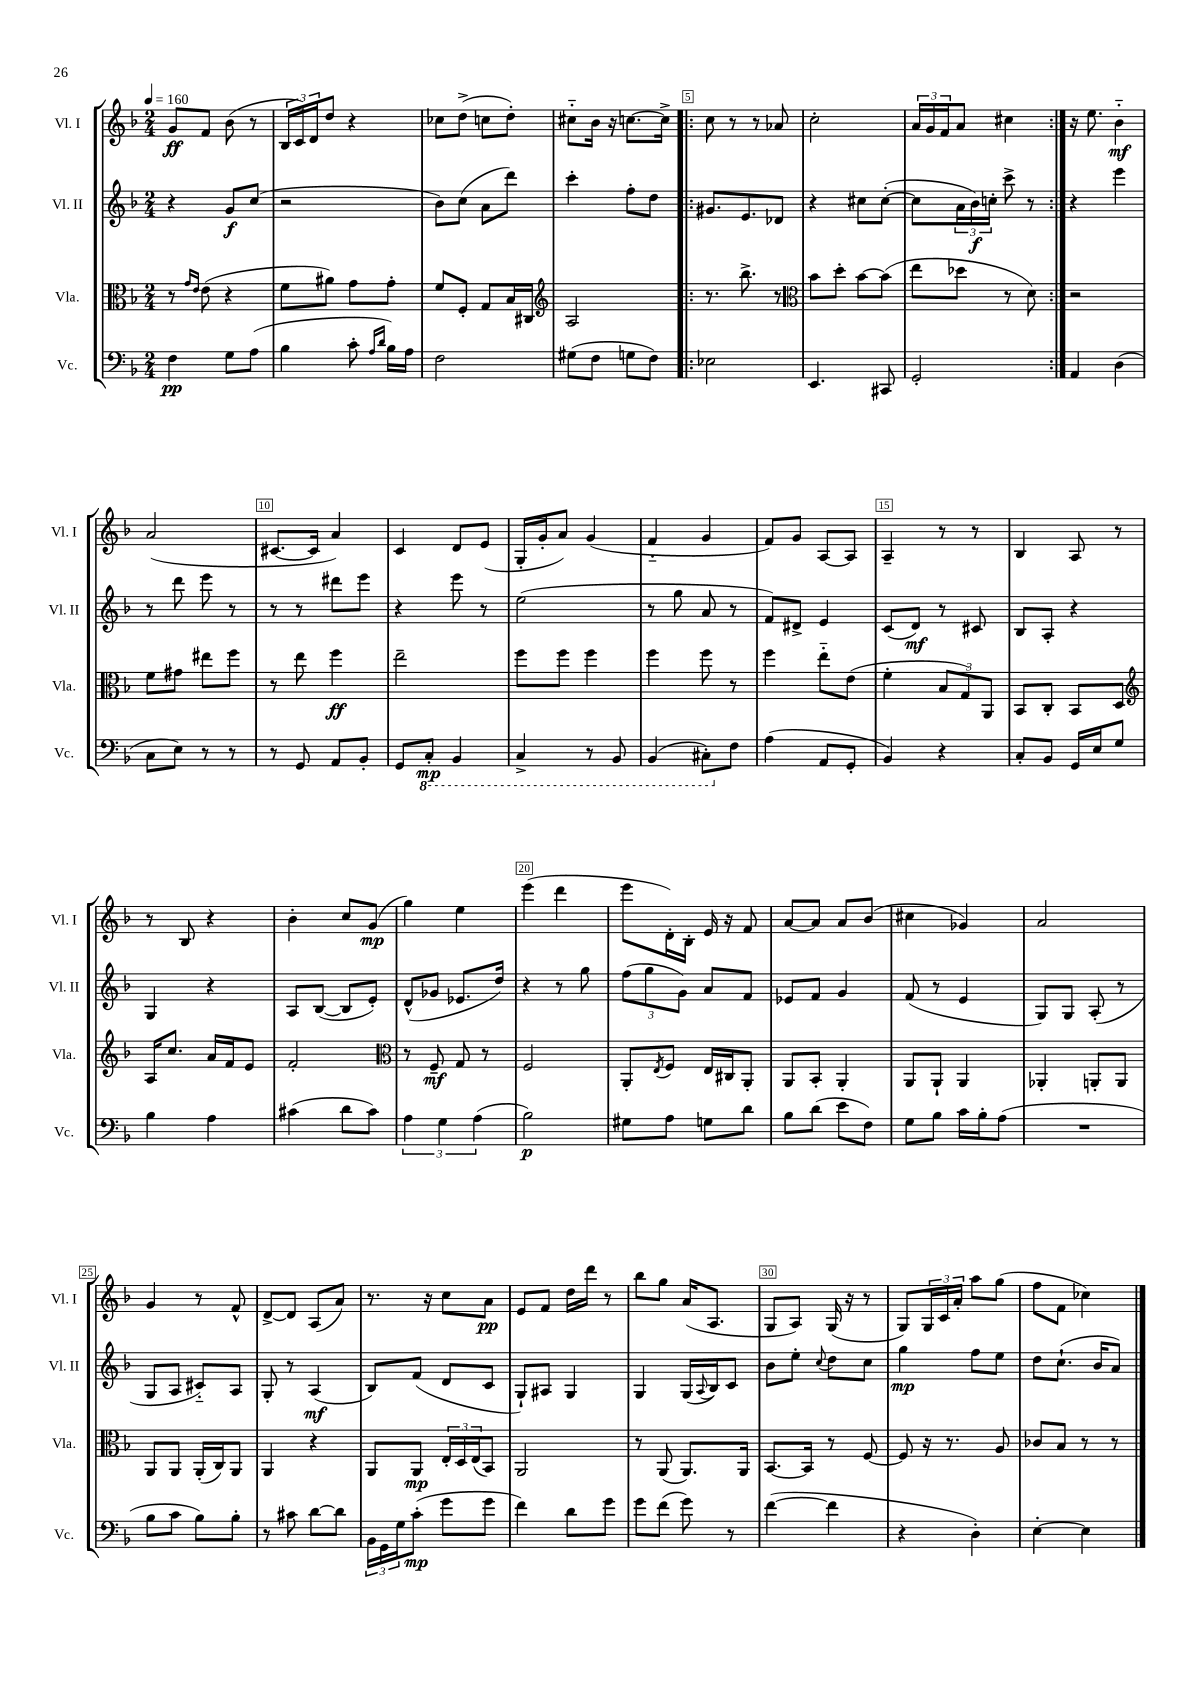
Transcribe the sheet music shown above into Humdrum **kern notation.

**kern	**dynam	**kern	**dynam	**kern	**dynam	**kern	**dynam
*part4	*part4	*part3	*part3	*part2	*part2	*part1	*part1
*staff4	*staff4	*staff3	*staff3	*staff2	*staff2	*staff1	*staff1
*I"Vc.	*	*I"Vla.	*	*I"Vl. II	*	*I"Vl. I	*
*I'Vc.	*	*I'Vla.	*	*I'Vl. II	*	*I'Vl. I	*
*clefF4	*	*clefC3	*	*clefG2	*	*clefG2	*
*k[b-]	*	*k[b-]	*	*k[b-]	*	*k[b-]	*
*M2/4	*	*M2/4	*	*M2/4	*	*M2/4	*
*MM160	*	*MM160	*	*MM160	*	*MM160	*
=1	=1	=1	=1	=1	=1	=1	=1
4F\	pp	8r	.	4r	.	8g/L	ff
.	.	16qqg/LL	.	.	.	.	.
.	.	16qqe/JJ	.	.	.	.	.
.	.	(8e\	.	.	.	8f/J	.
8G\L	.	4r	.	8g/L	f	(8b-\	.
(8A\J	.	.	.	(8cc/J	.	8r	.
=2	=2	=2	=2	=2	=2	=2	=2
4B-\	.	8f\L	.	2r	.	24B-/LL	.
.	.	.	.	.	.	24c/)	.
.	.	.	.	.	.	24d/J	.
.	.	8a#X\J)	.	.	.	8dd/J	.
8c'\	.	8g\L	.	.	.	4r	.
16qqA/LL	.	.	.	.	.	.	.
16qqd/JJ	.	.	.	.	.	.	.
16B-\LL)	.	8g'\J	.	.	.	.	.
16A\JJ	.	.	.	.	.	.	.
=3	=3	=3	=3	=3	=3	=3	=3
2F\	.	8f/L	.	8b-\L)	.	8cc-X\L	.
.	.	8F'/J	.	(8cc\J	.	(8dd^\J	.
.	.	8G/L	.	8a\L	.	8ccn\L	.
.	.	16B-/L	.	8ddd\J)	.	8dd'\J)	.
.	.	16C#X/JJ	.	.	.	.	.
=4	=4	=4	=4	=4	=4	=4	=4
*	*	*clefG2	*	*	*	*	*
(8G#X\L	.	2A/	.	4ccc'\	.	8cc#X\L	.
8F\J	.	.	.	.	.	16b-\Jk	.
.	.	.	.	.	.	16r	.
8Gn\L	.	.	.	8ff'\L	.	[8.ccn\L	.
8F\J)	.	.	.	8dd\J	.	.	.
.	.	.	.	.	.	16cc^\Jk]	.
=5!|:	=5!|:	=5!|:	=5!|:	=5!|:	=5!|:	=5!|:	=5!|:
2E-X\	.	8.r	.	8.g#X/L	.	8cc\	.
.	.	.	.	.	.	8r	.
.	.	8.bb-^\	.	8.e/	.	.	.
.	.	.	.	.	.	8r	.
.	.	8r	.	8d-X/J	.	8a-X/	.
=6	=6	=6	=6	=6	=6	=6	=6
*	*	*clefC3	*	*	*	*	*
4.EE/	.	8b-\L	.	4r	.	2cc'\	.
.	.	8dd'\J	.	.	.	.	.
.	.	[8b-\L	.	8cc#X\L	.	.	.
8CC#X/	.	(8b-\J]	.	([8cc#'\J	.	.	.
=7	=7	=7	=7	=7	=7	=7	=7
2GG'/	.	8ee\L	.	8cc#\L]	.	24a/LL	.
.	.	.	.	.	.	24g/	.
.	.	.	.	.	.	24f/J	.
.	.	8dd-X\J	.	24a\L	.	8a/J	.
.	.	.	.	24b-\)	f	.	.
.	.	.	.	24ccn'\JJ	.	.	.
.	.	8r	.	8ccc^\	.	4cc#X\	.
.	.	8d\)	.	8r	.	.	.
=8:|!	=8:|!	=8:|!	=8:|!	=8:|!	=8:|!	=8:|!	=8:|!
4AA/	.	2r	.	4r	.	16r	.
.	.	.	.	.	.	8.ee\	.
(4D\	.	.	.	4eee\	.	4b-\	mf
!!LO:LB:g=z
=9	=9	=9	=9	=9	=9	=9	=9
8C\L	.	8f\L	.	8r	.	(2a/	.
8E\J)	.	8g#X\J	.	8ddd\	.	.	.
8r	.	8ee#X\L	.	8eee\	.	.	.
8r	.	8ff\J	.	8r	.	.	.
=10	=10	=10	=10	=10	=10	=10	=10
8r	.	8r	.	8r	.	[8.c#X/L	.
8GG/	.	8ee\	.	8r	.	.	.
.	.	.	.	.	.	16c#/Jk]	.
8AA/L	.	4ff\	ff	8ddd#X\L	.	4a/)	.
8BB-'/J	.	.	.	8eee\J	.	.	.
=11	=11	=11	=11	=11	=11	=11	=11
8GG/L	.	2ee~\	.	4r	.	4c/	.
*8ba	*	*	*	*	*	*	*
8CC'/J	mp	.	.	.	.	.	.
4BBB-/	.	.	.	8eee\	.	8d/L	.
.	.	.	.	8r	.	(8e/J	.
=12	=12	=12	=12	=12	=12	=12	=12
4CC^/	.	8ff\L	.	(2ee\	.	16G'/LL	.
.	.	.	.	.	.	16g'/J	.
.	.	8ff\J	.	.	.	8a/J)	.
8r	.	4ff\	.	.	.	(4g/	.
8BBB-/	.	.	.	.	.	.	.
=13	=13	=13	=13	=13	=13	=13	=13
(4BBB-/	.	4ff\	.	8r	.	4f/	.
.	.	.	.	8gg\	.	.	.
8CC#X'\L)	.	8ff\	.	8a/	.	4g/	.
*X8ba	*	*	*	*	*	*	*
8F\J	.	8r	.	8r	.	.	.
=14	=14	=14	=14	=14	=14	=14	=14
(4A\	.	4ff\	.	8f/L)	.	8f/L)	.
.	.	.	.	8d#X^/J	.	8g/J	.
8AA/L	.	8ee\L	.	4e/	.	[8A/L	.
8GG'/J	.	(8e\J	.	.	.	8A/J]	.
=15	=15	=15	=15	=15	=15	=15	=15
4BB-/)	.	4f'\	.	(8c/L	.	4A~/	.
.	.	.	.	8d/J)	mf	.	.
4r	.	12B-/L	.	8r	.	8r	.
.	.	12G/)	.	.	.	.	.
.	.	.	.	8c#X/	.	8r	.
.	.	12AA/J	.	.	.	.	.
=16	=16	=16	=16	=16	=16	=16	=16
8C'/L	.	8BB-/L	.	8B-/L	.	4B-/	.
8BB-/J	.	8C'/J	.	8A'/J	.	.	.
16GG/LL	.	8BB-/L	.	4r	.	8A/	.
16E/J	.	.	.	.	.	.	.
8G/J	.	8D/J	.	.	.	8r	.
!!LO:LB:g=z
=17	=17	=17	=17	=17	=17	=17	=17
*	*	*clefG2	*	*	*	*	*
4B-\	.	16A/KL	.	4G/	.	8r	.
.	.	8.cc/J	.	.	.	.	.
.	.	.	.	.	.	8B-/	.
4A\	.	16a/LL	.	4r	.	4r	.
.	.	16f/J	.	.	.	.	.
.	.	8e/J	.	.	.	.	.
=18	=18	=18	=18	=18	=18	=18	=18
(4c#X\	.	2f'/	.	8A/L	.	4b-'\	.
.	.	.	.	([8B-/J	.	.	.
8d\L	.	.	.	8B-/L]	.	8cc/L	.
8c#\J)	.	.	.	8e'/J)	.	(8g/J	mp
=19	=19	=19	=19	=19	=19	=19	=19
*	*	*clefC3	*	*	*	*	*
6A\	.	8r	.	(8d^^/L	.	4gg\)	.
.	.	8F~/	mf	8g-X/J	.	.	.
6G\	.	.	.	.	.	.	.
.	.	8G/	.	8.e-X/L	.	4ee\	.
(6A\	.	.	.	.	.	.	.
.	.	8r	.	.	.	.	.
.	.	.	.	16dd/Jk)	.	.	.
=20	=20	=20	=20	=20	=20	=20	=20
2B-\)	p	2F/	.	4r	.	(4eee\	.
.	.	.	.	8r	.	4ddd\	.
.	.	.	.	8gg\	.	.	.
=21	=21	=21	=21	=21	=21	=21	=21
8G#X\L	.	8AA'/L	.	(12ff\L	.	8eee\L	.
.	.	.	.	12gg\	.	.	.
.	.	8qE/	.	.	.	.	.
8A\J	.	8F/J	.	.	.	16d'\L)	.
.	.	.	.	12g\J)	.	.	.
.	.	.	.	.	.	16B-'\JJ	.
8Gn\L	.	16E/LL	.	8a/L	.	16e/	.
.	.	16C#X/J	.	.	.	16r	.
8d\J	.	8AA'/J	.	8f/J	.	8f/	.
=22	=22	=22	=22	=22	=22	=22	=22
8B-\L	.	8AA/L	.	8e-X/L	.	[8a/L	.
(8d\J	.	8BB-'/J	.	8f/J	.	8a/J]	.
8e\L	.	4AA'/	.	4g/	.	8a/L	.
8F\J)	.	.	.	.	.	(8b-/J	.
=23	=23	=23	=23	=23	=23	=23	=23
8G\L	.	8AA/L	.	(8f/	.	4cc#X\	.
8B-\J	.	8AA`/J	.	8r	.	.	.
16c\LL	.	4AA/	.	4e/	.	4g-X/)	.
16B-'\J	.	.	.	.	.	.	.
(8A\J	.	.	.	.	.	.	.
=24	=24	=24	=24	=24	=24	=24	=24
2r	.	4AA-X'/	.	8G/L)	.	2a/	.
.	.	.	.	8G/J	.	.	.
.	.	8AAn'/L	.	(8A'/	.	.	.
.	.	8AA/J	.	8r	.	.	.
!!LO:LB:g=z
=25	=25	=25	=25	=25	=25	=25	=25
8B-\L	.	8AA/L	.	8G/L	.	4g/	.
8c\J	.	8AA/J	.	8A/J	.	.	.
8B-\L)	.	(16AA'/LL	.	8c#X/L)	.	8r	.
.	.	16C/J)	.	.	.	.	.
8B-'\J	.	8AA/J	.	8A/J	.	8f^^/	.
=26	=26	=26	=26	=26	=26	=26	=26
8r	.	4AA/	.	8G'/	.	[8d^/L	.
8c#X\	.	.	.	8r	.	8d/J]	.
[8d\L	.	4r	.	(4A/	mf	(8A/L	.
8d\J]	.	.	.	.	.	8a/J)	.
=27	=27	=27	=27	=27	=27	=27	=27
24BB-\LL	.	8AA/L	.	8B-/L)	.	8.r	.
24GG\	.	.	.	.	.	.	.
24G\J	.	.	.	.	.	.	.
(8c'\J	mp	8AA/J	mp	(8f/J	.	.	.
.	.	.	.	.	.	16r	.
8g\L	.	24E'/LL	.	8d/L	.	8cc\L	.
.	.	24D/	.	.	.	.	.
.	.	(24E/J	.	.	.	.	.
8g\J	.	8BB-/J)	.	8c/J	.	8a\J	pp
=28	=28	=28	=28	=28	=28	=28	=28
4f\)	.	2AA/	.	8G`/L)	.	8e/L	.
.	.	.	.	8A#X/J	.	8f/J	.
8d\L	.	.	.	4G/	.	16dd\LL	.
.	.	.	.	.	.	16ddd\JJ	.
8g\J	.	.	.	.	.	8r	.
=29	=29	=29	=29	=29	=29	=29	=29
8g\L	.	8r	.	4G/	.	8bb-\L	.
(8f\J	.	(8AA/	.	.	.	8gg\J	.
8g\)	.	8.AA/L)	.	(16G/LL	.	(16a/KL	.
.	.	.	.	8qqA/	.	.	.
.	.	.	.	16B-/J)	.	8.A/J	.
8r	.	.	.	8c/J	.	.	.
.	.	16AA/Jk	.	.	.	.	.
=30	=30	=30	=30	=30	=30	=30	=30
([4f\	.	[8.BB-/L	.	8b-\L	.	8G/L	.
.	.	.	.	8ee'\J	.	8A/J)	.
.	.	16BB-/Jk]	.	.	.	.	.
.	.	.	.	8qqcc/	.	.	.
4f\]	.	8r	.	8dd\L	.	(16G/	.
.	.	.	.	.	.	16r	.
.	.	[8F/	.	8cc\J	.	8r	.
=31	=31	=31	=31	=31	=31	=31	=31
4r	.	8F/]	.	4gg\	mp	8G/L)	.
.	.	16r	.	.	.	24G/L	.
.	.	.	.	.	.	24c/	.
.	.	8.r	.	.	.	.	.
.	.	.	.	.	.	24a'/JJ	.
4D'\)	.	.	.	8ff\L	.	8aa\L	.
.	.	8A/	.	8ee\J	.	(8gg\J	.
=32	=32	=32	=32	=32	=32	=32	=32
[4E'\	.	8c-X/L	.	8dd\L	.	8ff\L	.
.	.	8B-/J	.	(8.cc`\J	.	8f\J	.
4E\]	.	8r	.	.	.	4cc-X\)	.
.	.	.	.	16b-/KL	.	.	.
.	.	8r	.	8a/J)	.	.	.
==	==	==	==	==	==	==	==
*-	*-	*-	*-	*-	*-	*-	*-
